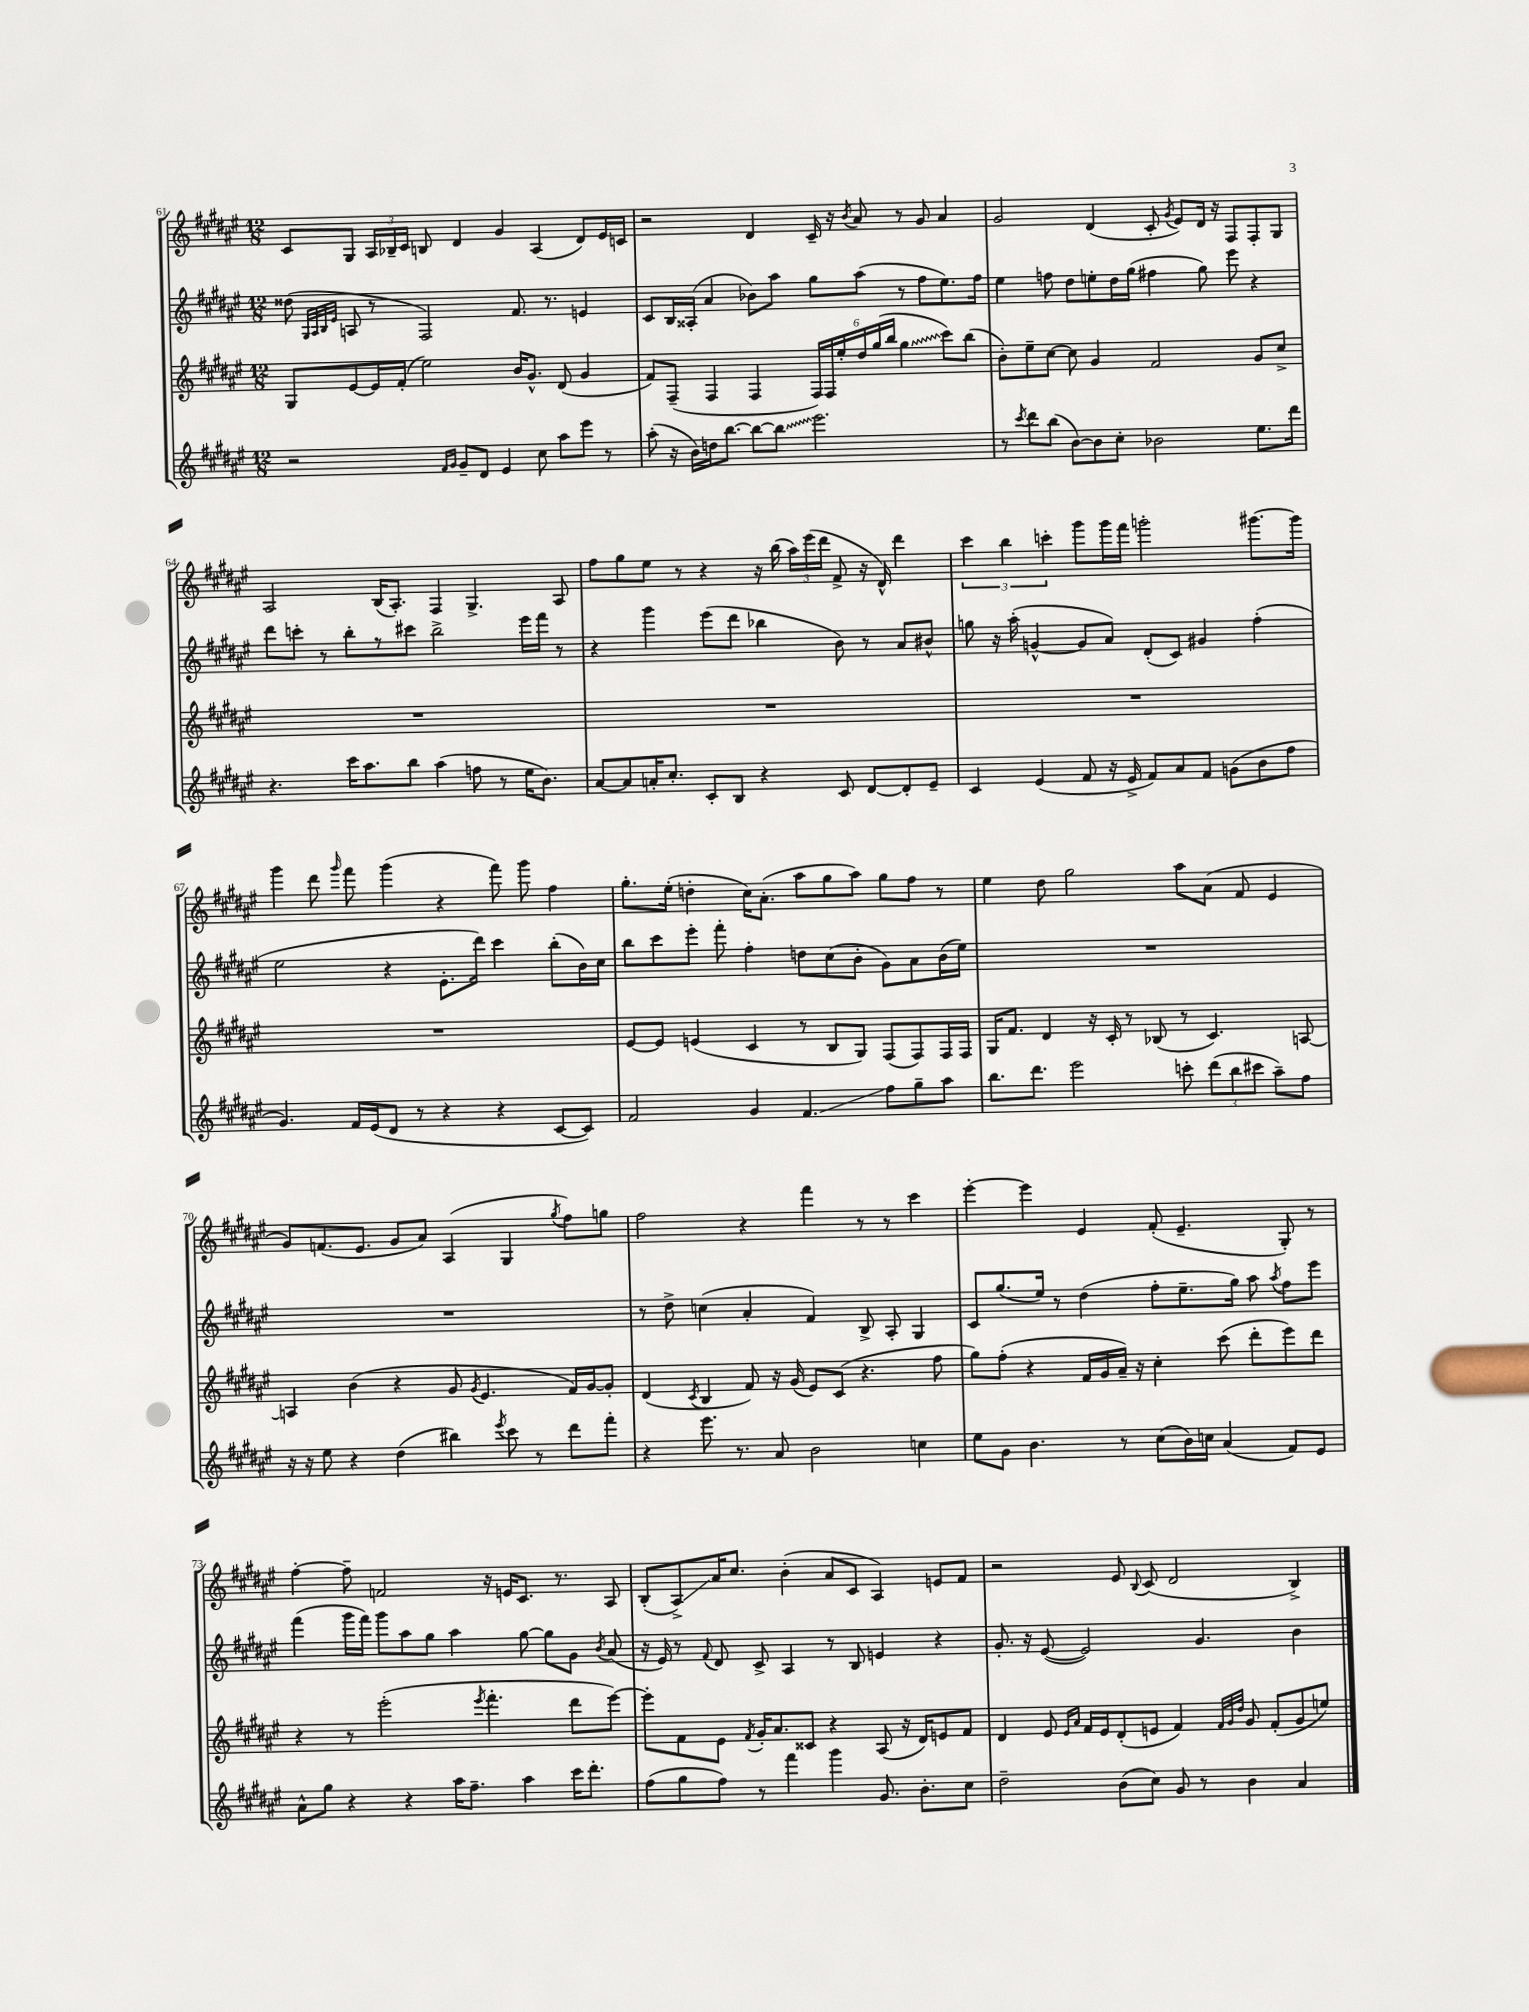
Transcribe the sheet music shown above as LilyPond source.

<<
\new StaffGroup <<
\new Staff = "s0" {
    \clef treble \key fis \major \numericTimeSignature \time 12/8
    \autoBeamOff cis'8[ gis8] \tuplet 3/2 { ais16[ bes16-- cis'16] } b8 dis'4 gis'4 ais4( dis'8[) eis'16 c'16] |
    r2 dis'4 cis'16-- r16 \acciaccatura { b'8 } ais'8 r8 gis'8 ais'4 |
    gis'2 dis'4( cis'8-. \acciaccatura { gis'8 } eis'8[) dis'16] r16 fis8[ fis8-. gis8] |
    ais2 b16[( ais8.]-.) fis4 gis4.-> ais8 |
    fis''8[ gis''8 eis''8] r8 r4 r16 b''16( \tuplet 3/2 { ais''16[) eis'''16( dis'''16] } fis'8-> r16 dis'16-^) dis'''4 |
    \tuplet 3/2 { cis'''4 b''4 c'''4-. } gis'''8[ gis'''16 fis'''16] g'''2-. gis'''8.[~ gis'''16] |
    gis'''4 dis'''8 \grace { gis'''16 } fis'''8 gis'''4( r4 fis'''8) gis'''8 fis''4 |
    gis''8.[-. eis''16]-.( d''4-. cis''16[) ais'8.]-.( ais''8[ gis''8 ais''8]) gis''8[ fis''8] r8 |
    eis''4 dis''8 gis''2 ais''8[ ais'8]( fis'8 eis'4 |
    gis'8[) f'8.( eis'8.] gis'8[ ais'8]) ais4( gis4 \acciaccatura { gis''8 } fis''8[) g''8] |
    fis''2 r4 fis'''4 r8 r8 cis'''4 |
    eis'''4~-. eis'''4 eis'4 fis'8-.( eis'4.-- gis8-.) r8 |
    fis''4~-. fis''8-- f'2 r16 e'16[ cis'8.] r8. ais8 |
    b8[-.( ais8->\glissando) ais'16 cis''8.] b'4-.( ais'8[ cis'8] ais4) e'8[ fis'8] |
    r2 eis'8 \appoggiatura { b8 } cis'8( dis'2 b4->) \bar "|." |
}
\new Staff = "s1" {
    \clef treble \key fis \major \numericTimeSignature \time 12/8
    \autoBeamOff disis''8( \grace { gis32[ ais32 b32 eis'32] } a8 r8 fis2) fis'8. r8. e'4 |
    cis'8[ b16 aisis16]-.( ais'4 bes'8[) ais''8] gis''8[ ais''8]( r8 fis''8[ eis''8.) fis''16] |
    eis''4 f''8 dis''8[ e''8-. dis''16 gis''16]( fis''4 gis''8) eis'''8 r4 |
    dis'''8[ c'''8]-. r8 b''8[-. r8 cis'''8] b''2-> eis'''16[ fis'''16] r8 |
    r4 gis'''4 eis'''8[( dis'''8] bes''4 b'8) r8 ais'8[ bis'8]-^ |
    g''8 r16 ais''16-.( g'4~-^ g'8[ ais'8]) dis'8[-.( cis'8]) gis'4 fis''4-.( |
    eis''2 r4 eis'8.[-. dis'''16]) cis'''4 b''8[-.( b'16) cis''16] |
    b''8[ cis'''8 eis'''8]-. fis'''8-. fis''4-. d''8[ cis''8( b'8]-. gis'8[) ais'8 b'16( eis''16]) |
    R1. |
    R1. |
    r8 dis''8-> c''4( ais'4-. fis'4) b8-> ais8-. gis4 |
    cis'8[ gis''8.( eis''16]) r8 dis''4( fis''8[-. eis''8.-- gis''16]) ais''8 \acciaccatura { ais''8 } fis''8[ eis'''8] |
    fis'''4( gis'''16[ fis'''16]) gis'''8[ ais''8 gis''8] ais''4 gis''8~ gis''8[ gis'8] \acciaccatura { b'8 } ais'8( |
    r16 eis'16) r8 \appoggiatura { fis'8 } dis'8 cis'8-> ais4 r8 b8 e'4 r4 |
    gis'8.-. r16 eis'8~( eis'2) gis'4. b'4 \bar "|." |
}
\new Staff = "s2" {
    \clef treble \key fis \major \numericTimeSignature \time 12/8
    \autoBeamOff gis8[ eis'8~ eis'16 fis'16]-.( eis''2) b'16[ gis'8.]-^ dis'8( gis'4 |
    fis'8[) fis8]--( fis4 fis4 \tuplet 6/4 { fis16[) fis16 eis''16-. dis''16 gis''16( b''16] } \once \override Glissando.style = #'zigzag gis''4\glissando cis'''8[) b''8]( |
    b'8[-.) eis''8-- cis''8]~ cis''8 gis'4 fis'2 gis'8[ cis''8]-> |
    R1. |
    R1. |
    R1. |
    R1. |
    eis'8[~ eis'8] e'4( cis'4 r8 b8[ gis8]) fis8[( fis8) fis16 fis16] |
    gis16[ fis'8.] dis'4 r16 cis'16-. r8 bes8( r8 cis'4.) a8~ |
    a4 b'4( r4 gis'8 \acciaccatura { gis'8 } eis'4. fis'16[) gis'16~ gis'8]-. |
    dis'4( \acciaccatura { cis'8 } b4 fis'8) r16 gis'16( eis'8[) cis'8]( r4. fis''8 |
    gis''8[) fis''8]-.( r4 fis'16[ gis'16 ais'16]--) r16 cis''4-. cis'''8( dis'''8[-. eis'''8) dis'''8] |
    r4 r8 eis'''2-.( \acciaccatura { eis'''8 } fis'''4.-. dis'''8[ eis'''8]~) |
    eis'''8[-. fis'8 eis'8] \acciaccatura { fis'8 } gis'16[-. ais'8. cisis'8] r4 ais8( r16 dis'16[) e'8 fis'8] |
    dis'4 eis'8 \grace { eis'16[ ais'16] } fis'16[ eis'16 dis'8-.( e'8] fis'4) \grace { fis'32[ gis'32 dis''32] } gis'8 fis'8[-.( gis'8 e''8]) \bar "|." |
}
\new Staff = "s3" {
    \clef treble \key fis \major \numericTimeSignature \time 12/8
    \autoBeamOff r2 \grace { fis'16[ gis'16] } gis'8[-- dis'8] eis'4 cis''8 ais''8[ eis'''8] r8 |
    ais''8-.( r16 b'16[) d''16 b''8.]~ b''8[~ \once \override Glissando.style = #'zigzag b''8]\glissando eis'''2. |
    r8 \acciaccatura { cis'''8 } dis'''8[ b''8]( b'8[~) b'8 cis''8]-. bes'2 eis''8.[ dis'''16] |
    r4. cis'''16[ ais''8. b''8] ais''4( f''8 r8 eis''16[ b'8.]) |
    ais'8[~ ais'8 a'16-. cis''8.]-. cis'8[-. b8] r4 cis'8 dis'8[~ dis'8-. eis'8]-- |
    cis'4 eis'4( fis'8 r16 eis'16-> fis'8[) ais'8 fis'8] g'8[( b'8 fis''8] |
    gis'4.) fis'16[ eis'16( dis'8] r8 r4 r4 cis'8[~ cis'8]) |
    fis'2 gis'4 fis'4.\glissando fis''8[ gis''8-- ais''8] |
    b''8.[ dis'''8.] eis'''2 c'''8-. \tuplet 3/2 { dis'''8[( b''8 cis'''8] } ais''8[--) fis''8] |
    r16 r16 eis''8 r4 dis''4( bis''4) \acciaccatura { eis'''8 } cis'''8 r8 dis'''8[ fis'''8]-. |
    r4 eis'''8. r8. ais'8 b'2 c''4 |
    eis''8[ gis'8] b'4. r8 cis''8[( b'16) c''16] ais'4( fis'8[) eis'8] |
    ais'8[-^ gis''8] r4 r4 ais''16[ fis''8.]-- ais''4 cis'''16[ dis'''8.]-. |
    fis''8[( gis''8 fis''8]) r8 fis'''4 gis'''4 gis'8. b'8.[-. cis''8] |
    dis''2-- b'8[( cis''8]) gis'8 r8 b'4 ais'4 \bar "|." |
}
>>
>>
\layout { \context { \Score currentBarNumber = #61 } }
